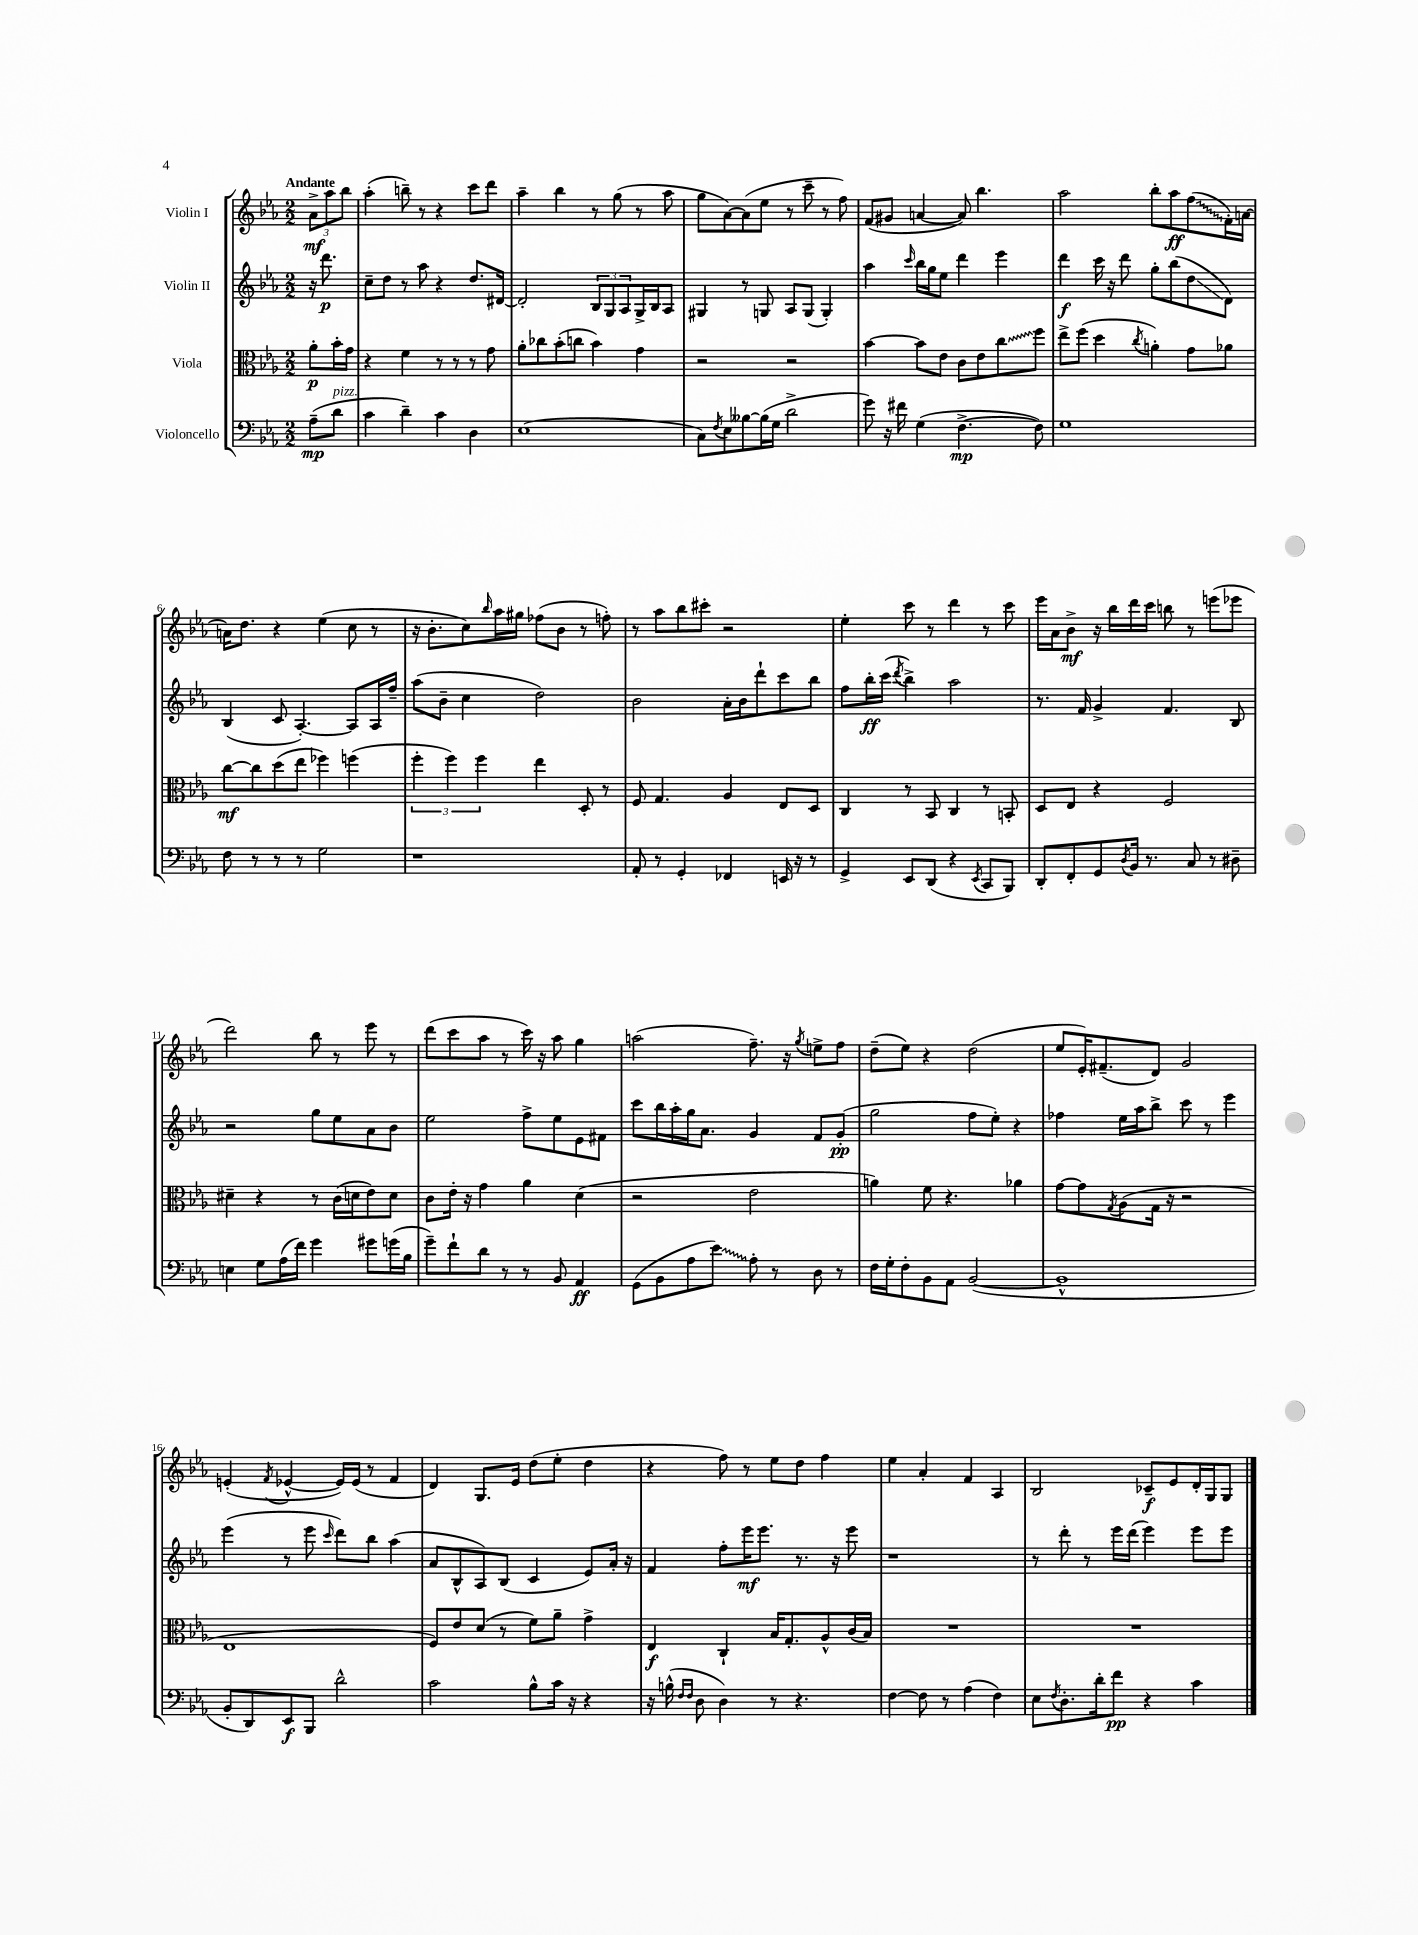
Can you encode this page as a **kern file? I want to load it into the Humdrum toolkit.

**kern	**kern	**kern	**kern
*staff4	*staff3	*staff2	*staff1
*clefF4	*clefC3	*clefG2	*clefG2
*k[b-e-a-]	*k[b-e-a-]	*k[b-e-a-]	*k[b-e-a-]
*M2/2	*M2/2	*M2/2	*M2/2
(8A-~\L	8a-'\L	16r	12a-^\L
.	.	8.ddd\	.
.	.	.	12aa-\
8d\J	16b-'\L	.	.
.	.	.	12bb-\J
.	16g\JJ	.	.
=	=	=	=
4c\	4r	8cc~\L	(4aa-'\
.	.	8dd\J	.
4d~\)	4f\	8r	8bb~\)
.	.	8aa-\	8r
4c\	8r	4r	4r
.	8r	.	.
4D\	8r	8.dd/L	8ccc\L
.	8g\	.	8ddd\J
.	.	[16d#/Jk	.
=	=	=	=
(1E-	8a-'\L	2d#'/]	4aa-~\
.	8cc-\	.	.
.	(8b-'\	.	4bb-\
.	8cc\J	.	.
.	4b-\)	12B-/L	8r
.	.	12G/	.
.	.	.	(8gg\
.	.	12A-/	.
.	4g\	16G^/L	8r
.	.	16B-/J	.
.	.	8A-/J	8aa-\
=	=	=	=
8C\L)	2r	4G#/	8gg\L
8qF/	.	.	.
8E-\	.	.	[8a-\)
[8B--\	.	8r	(8a-\]
(16B--\]L	.	8G/	8ee-\J
16G\JJ	.	.	.
2d^\	2r	8A-/L	8r
.	.	(8G/J	8ccc~\
.	.	4G'/)	8r
.	.	.	8ff\)
=	=	=	=
8g\)	[4b-\	4aa-\	(8f/L
16r	.	.	8g#/J
16f#\	.	.	.
.	.	16qqccc/	.
(4G\	8b-\]L	16bb-\LL	[4a/
.	.	16gg\J	.
.	8e-\J	8ee-\J	.
[4.F^\	8c\L	4ddd\	8a/])
.	8e-\	.	4.bb-\
.	8cc\	4eee-\	.
8F\])	8ff\J	.	.
=	=	=	=
1G	8ee-^\L	4ddd\	2aa-\
.	(8ff\J	.	.
.	4dd\	16ccc\	.
.	.	16r	.
.	.	8ddd\	.
.	8qcc/	.	.
.	4a'\)	8gg'\L	8bb-'\L
.	.	(8bb-\	8aa-\
.	8g\L	8dd\	(8ff\
.	8a-\J	8d\J)	16f'\L)
.	.	.	[16a\JJ
=	=	=	=
8F\	[8cc\L	(4B-/	16a\]LK
.	.	.	8.dd\J
8r	8cc\]	.	.
8r	(8dd\	8c/	4r
8r	8ee-\J	[4.A-'/)	.
2G\	4ff-\)	.	(4ee-\
.	(4ff\	8A-/]L	8cc\
.	.	16A-/L	8r
.	.	16ff~/JJ	.
=	=	=	=
1r	6ff'\	(8aa-\L	16r
.	.	.	8.b-'\L
.	.	8b-~\J	.
.	6ff\)	.	.
.	.	4cc\	8cc\)
.	6ff\	.	.
.	.	.	16qqbb-/
.	.	.	16aa-\L
.	.	.	16gg#\JJ
.	4ee-\	2dd\)	(8ff-\L
.	.	.	8b-\J
.	8D'/	.	8r
.	8r	.	8ff'\)
=	=	=	=
8AA-'/	8F/	2b-\	8r
8r	4.G/	.	8aa-\L
4GG'/	.	.	8bb-\
.	.	.	8ccc#'\J
4FF-/	4A-/	16a-'\LL	2r
.	.	16b-\J	.
.	.	8ddd`\	.
16EE/	8E-/L	8ccc\	.
16r	.	.	.
8r	8D/J	8bb-\J	.
=	=	=	=
4GG^/	4C/	8ff\L	4ee-'\
.	.	16bb-'\L	.
.	.	(16ccc\JJ	.
.	.	8qddd/	.
8EE-/L	8r	4bb-^\)	8ccc\
(8DD/J	8BB-/	.	8r
4r	4C/	2aa-\	4ddd\
8qEE-/	.	.	.
8CC/L	8r	.	8r
8BBB-/J)	8BB'/	.	8ccc\
=	=	=	=
8DD'/L	8D/L	8.r	16eee-\LL
.	.	.	16a-\J
8FF'/	8E-/J	.	8b-^\J
.	.	16f/	.
8GG/	4r	4g^/	16r
.	.	.	16bb-\LL
8qD/	.	.	.
16BB-/Jk	.	.	16ddd\
8.r	.	.	16ccc\JJ
.	2F/	4.f/	8bb\
8C/	.	.	8r
8r	.	.	(8eee\L
8D#~\	.	8B-/	8eee-\J
=	=	=	=
4E\	4d#~\	2r	2ddd\)
8G\L	4r	.	.
(16A-\L	.	.	.
16f\JJ)	.	.	.
4g\	8r	8gg\L	8bb-\
.	(16c\LL	8ee-\	8r
.	16d\J	.	.
8g#\L	8e-\)	8a-\	8eee-\
(16g\L	8d\J	8b-\J	8r
16B-\JJ	.	.	.
=	=	=	=
8g~\L)	8c\L	2ee-\	(8ddd\L
8f`\	16e-'\Jk	.	8ccc\
.	16r	.	.
8d\J	4g\	.	8aa-\J
8r	.	.	8r
8r	4a-\	8ff^\L	16ccc\)
.	.	.	16r
8BB-/	.	8ee-\	8aa-\
4AA-/	(4d\	8e-\	4gg\
.	.	8f#\J	.
=	=	=	=
(8GG\L	2r	8ccc\L	(2aa\
8BB-\	.	16bb-\L	.
.	.	16aa-'\	.
8A-\	.	16gg\J	.
.	.	8.a-\J	.
8e-\J)	.	.	.
8A-'\	2e-\	4g/	8.ff~\)
8r	.	.	.
.	.	.	16r
.	.	.	8qgg/
8D\	.	8f/L	8ee^\L
8r	.	(8g'/J	8ff\J
=	=	=	=
16F\LL	4a\)	2gg\	(8dd~\L
16G'\J	.	.	.
8F'\	.	.	8ee-\J)
8BB-\	8f\	.	4r
8AA-\J	4.r	.	.
([2BB-/	.	8ff\L	(2dd\
.	.	8ee-'\J)	.
.	4a-\	4r	.
=	=	=	=
1BB-^^]	[8g\L	4ff-\	8ee-/L
.	8g\]	.	16e-'/K)
.	.	.	(8.f#~/
.	8qG/	.	.
.	(8A-\	16ee-\LL	.
.	.	16aa-\J	.
.	16G\Jk	8bb-^\J	8d/J)
.	16r	.	.
.	2r	8ccc\	2g/
.	.	8r	.
.	.	4eee-\	.
=	=	=	=
8BB-'/L	1E-	(4eee-\	(4e'/
8DD/)	.	.	.
.	.	.	8qf/
8EE-/	.	8r	[4e-^^/
8BBB-/J	.	8eee-\	.
.	.	16qqccc/	.
2d^^\	.	8ddd\L)	16e-/]LL)
.	.	.	(16e-/JJ
.	.	8bb-\J	8r
.	.	(4aa-\	4f/
=	=	=	=
2c\	8F/L)	8a-/L	4d/)
.	8e-/	8B-^^/	.
.	(8d/J	8A-/)	8.G/L
.	8r	(8B-/J	.
.	.	.	16e-/Jk
8B-^^\L	8f\L)	4c/	(8dd\L
16c\Jk	8a-~\J	.	8ee-'\J
16r	.	.	.
4r	4g^\	8e-/L)	4dd\
.	.	16a-'/Jk	.
.	.	16r	.
=	=	=	=
16r	4E-/	4f/	4r
(16B^^\	.	.	.
16qqF/LL	.	.	.
16qqF/JJ	.	.	.
8D\	.	.	.
4D\)	4C`/	8ff'\L	8ff\)
.	.	16eee-\K	8r
.	.	8.eee-\J	.
8r	16B-/LK	.	8ee-\L
.	8.G'/	.	.
4.r	.	8.r	8dd\J
.	8A-^^/	.	4ff\
.	.	16r	.
.	(16c/L	8eee-\	.
.	16B-/JJ)	.	.
=	=	=	=
[4F\	1r	1r	4ee-\
8F\]	.	.	4a-'/
8r	.	.	.
(4A-\	.	.	4f/
4F\)	.	.	4A-/
=	=	=	=
8E-\L	1r	8r	2B-/
8qF/	.	.	.
8.D'\	.	8ddd'\	.
.	.	8r	.
16d'\k	.	.	.
8f\J	.	16eee-\LL	.
.	.	(16ddd\JJ	.
4r	.	4eee-\)	8c-~/L
.	.	.	8e-/
4c\	.	8eee-\L	16d'/L
.	.	.	16G/J
.	.	8eee-\J	8G/J
==	==	==	==
*-	*-	*-	*-
